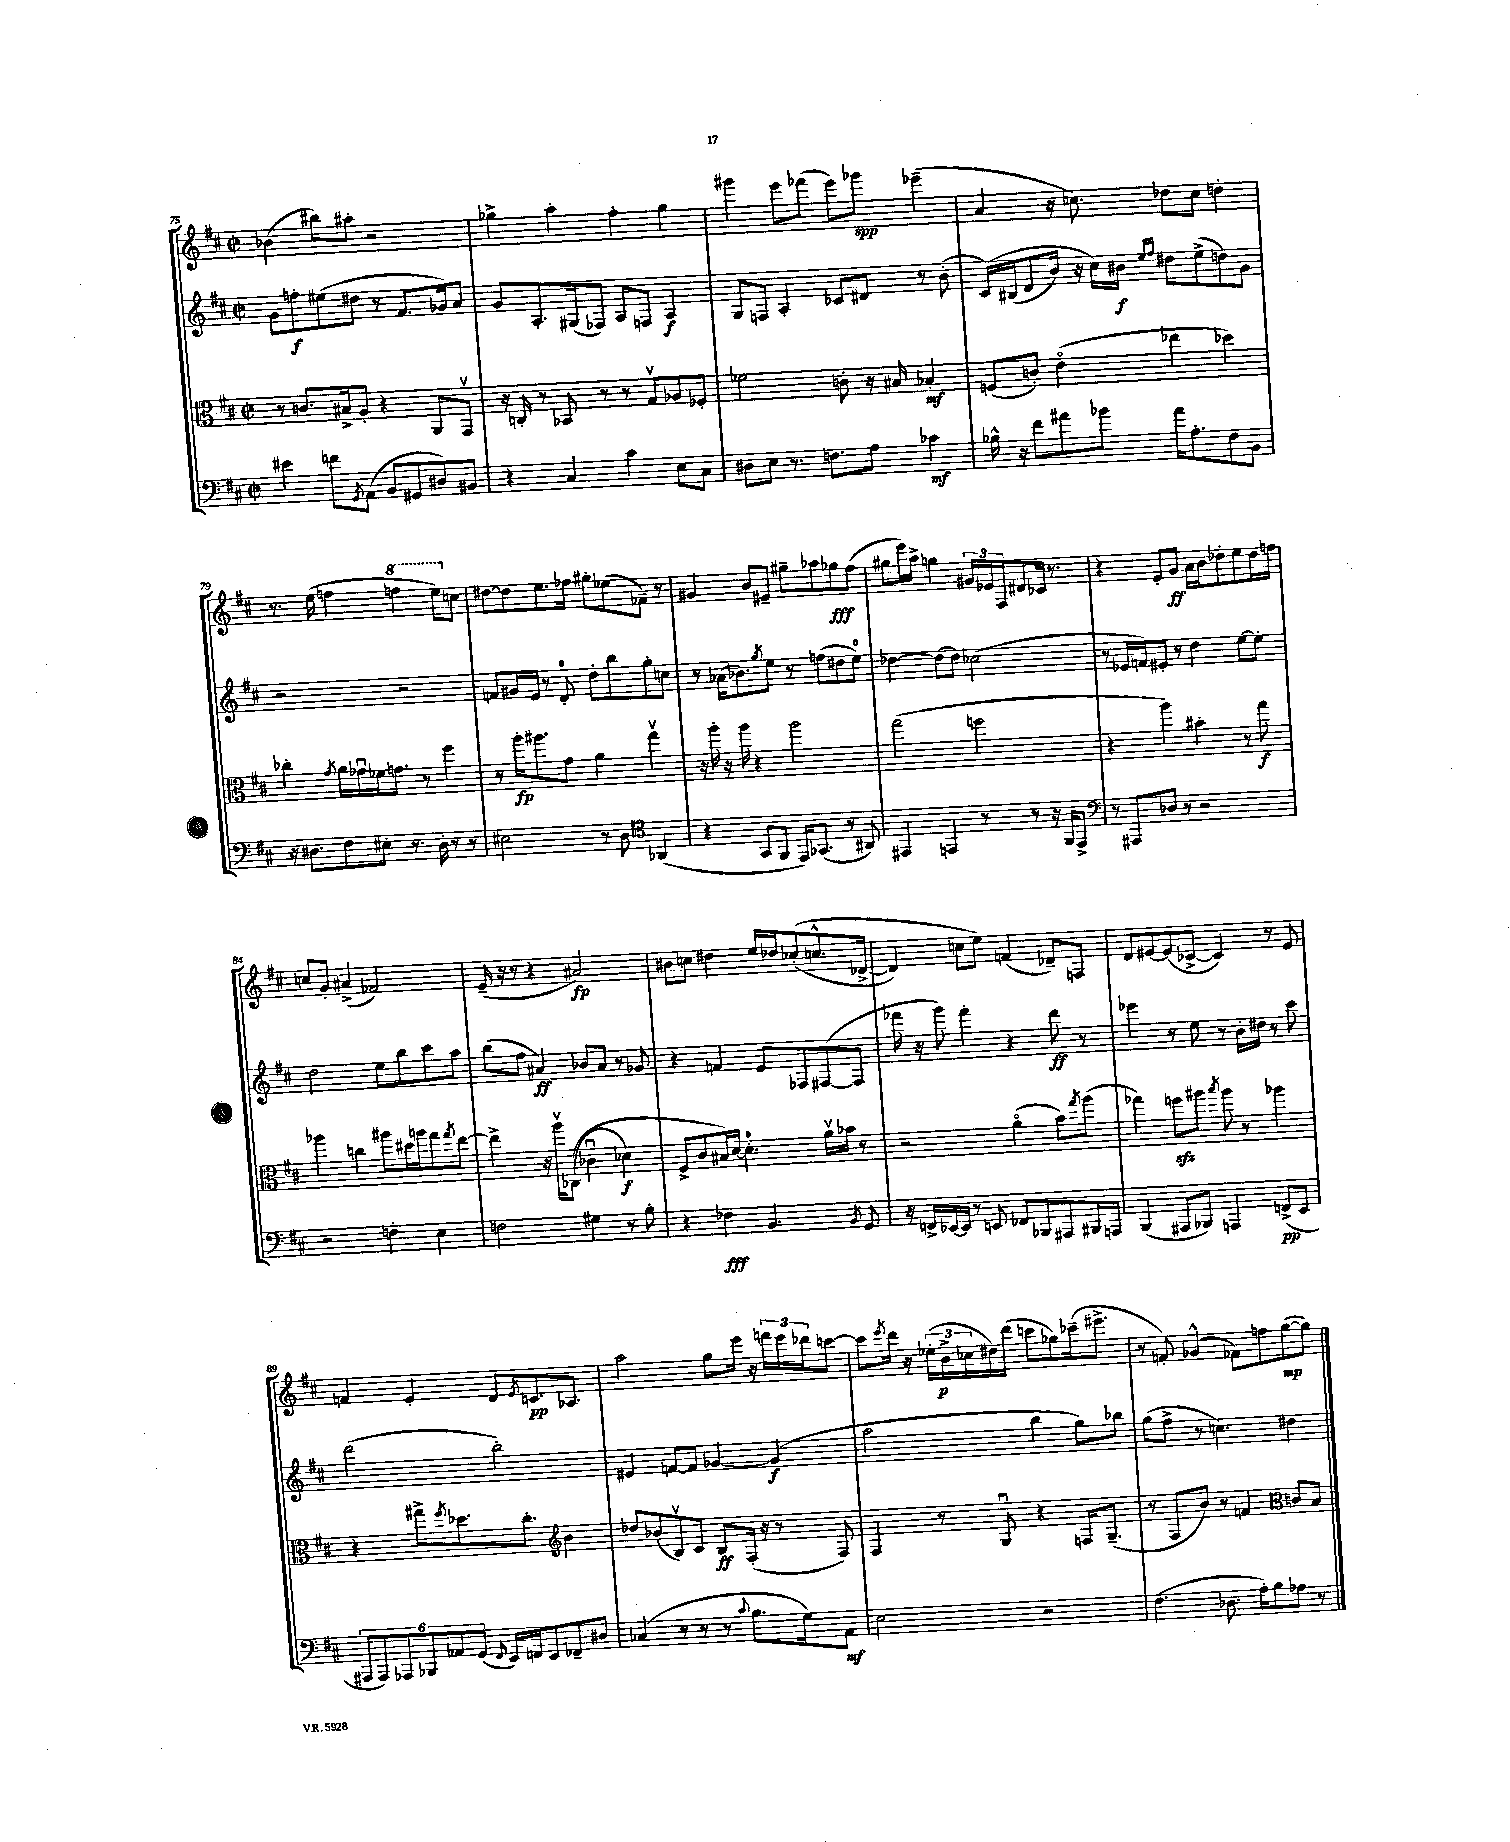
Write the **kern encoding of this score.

**kern	**kern	**kern	**kern
*staff4	*staff3	*staff2	*staff1
*clefF4	*clefC3	*clefG2	*clefG2
*k[f#c#]	*k[f#c#]	*k[f#c#]	*k[f#c#]
*M2/2	*M2/2	*M2/2	*M2/2
*met(c|)	*met(c|)	*met(c|)	*met(c|)
4e#\	8r	8g\L	(4b-\
.	8.c/L	8ff'\	.
8f\L	.	(8ee#\	8bb#\L)
.	16B#^/k	.	.
8qGG/	.	.	.
(8AA\J	8A'/J	8dd#\J	8aa#'\J
8BB/L	4r	8r	2r
8GG#/	.	8.f#/L	.
8D#/)	8AA/L	.	.
.	.	16g-/k)	.
8BB#/J	8GGv/J	8a/J	.
=	=	=	=
4r	16r	8g/L	4gg-^\
.	16C'/	.	.
.	8r	8.A'/	.
4C#/	8BB-/	.	4aa'\
.	.	(16G#/k	.
.	8r	8F-/J)	.
4c#\	8r	8A/L	4ff#'\
.	8Gv/L	8F/J	.
8E\L	8A-/	4A/	4gg-\
8C#\J	8F-'/J	.	.
=	=	=	=
8D#\L	2f-\	8G/L	4ggg#\
8E\J	.	8F/J	.
8.r	.	4A'/	8eee\L
.	.	.	(8fff-\J
8.F\L	.	.	.
.	8c'\	8c-/L	8eee\L)
8A\J	16r	8d#/J	8ggg-\J
.	16B#/	.	.
4c-\	4B-'/	8r	(4eee-~\
.	.	(8b'\	.
=	=	=	=
16B-^^\	(8F/L	&(16c#/LL)	4a/
16r	.	(16B#/J	.
8f#\L	8c'/J)	8d/	.
8a#\	(4eo\	16b/Jk)	16r
.	.	16r	8.cc\)
8b-\J	.	16cc#\LL&)	.
.	.	16b#\JJ	.
.	.	16qqee/LL	.
.	.	16qqff#/JJ	.
16a#\LK	4ee-\	8dd#\L	8dd-\L
8.A'\	.	.	.
.	.	(8ee^\	8cc\J
8F#\	4dd-\)	8dd\)	4dd'\
8BB\J	.	8g\J	.
=	=	=	=
16r	4cc-'\	2r	8.r
8.D#\L	.	.	.
.	.	.	(16ee\
.	8qg/	.	.
8F#\	16a\LL	.	4ff\
.	16g-u\	.	.
8E#'\J	16f-\J	.	.
.	8.g\J	.	.
8.r	.	2r	4fff\
.	8r	.	.
16D#'\	.	.	.
8r	4ff#\	.	8eee\L)
8r	.	.	8cc\J
=	=	=	=
2E#\	8r	8f/L	[8dd#\L
.	16aa'\LK	16g#/L	8dd#\]
.	8.aa#\	16e/JJ	.
.	.	8r	8.ee\
.	8g\J	8d'/	.
.	.	.	16ff-\Jk
8r	4a\	8dd'\L	8gg#'\L
8D\	.	8bb\	(8ee-\
*clefC4	*	*	*
(4AA-/	4ggv\	8gg'\	8f-~\J)
.	.	8cc\J	8r
=	=	=	=
4r	16r	8r	4g#/
.	16aa'\	.	.
.	16r	(16a-\LK	.
.	16aa\	8.b-\)	.
8GG/L	4r	.	8b/L
.	.	8qgg/	.
8FF#/J	.	8ee\J	8e#~/J
16EE/LK)	2aa\	8r	8gg#~\L
(8.GG-/J	.	.	.
.	.	(8ff\L	8aa-\
8r	.	8dd#\	8gg-\
8AA#/)	.	8ee\J)	(8ff#\J
=	=	=	=
4EE#/	(2gg\	[4dd-\	8gg#\L
.	.	.	16eee\L)
.	.	.	16aa^\JJ
4EE/	.	(8dd-\]L	4gg\
.	.	8dd-\J)	.
8r	2ff\	(2cc-\	24g#/LL
.	.	.	24e-/
.	.	.	24F#/J
8r	.	.	8d#/
16r	.	.	16c-/Jk
16FF#/LK	.	.	8.r
8EE^/J	.	.	.
=	=	=	=
*clefF4	*	*	*
8r	4r	8r	4r
8AAA#/L	.	16e-/LL	.
.	.	16f/J)	.
8D-/J	4aa\)	8e#'/J	8e'/L
8r	.	8r	8g/J
2r	4b#'\	4dd\	16a\LL
.	.	.	16b\J
.	.	.	8dd-'\
.	8r	[8ee\L	8ee\
.	8gg\	8ee'\]J	16dd-\L
.	.	.	16ff\JJ
=	=	=	=
2r	4aa-\	2dd\	8cc/L
.	.	.	8g'/J
.	4cc\	.	(4a#^/
4F'\	8aa#\L	8ee\L	2f-/)
.	16dd#\L	8bb\	.
.	16aa\J	.	.
4E\	8gg\	8ccc#\	.
.	8qgg/	.	.
.	[8ee\J	8aa\J	.
=	=	=	=
2F\	4ee^\]	(8bb\L	(16e~/
.	.	.	16r
.	.	8ff#\J	8r
.	16r	4a#/)	4r
.	16aav\LK	.	.
.	&((8C-\J	.	.
4G#\	4c-u\	8b-/L	2a#/)
.	.	8a#/J	.
8r	4d-\)	8r	.
8B'\	.	8g-/	.
=	=	=	=
4r	8F#^/L	4r	8b#\L
.	8c#/	.	8cc\J
4F-\	16B#/L&)	4f/	4dd#\
.	[16d/JJ	.	.
.	4.d'\]	.	.
4.BB/	.	8e/L	16ee/LL
.	.	.	16dd-/J
.	.	8F-/	&((8cc-'/
.	16av\LL	([8F#/	8.cc^^/
.	16b-\JJ	.	.
8qBB/	.	.	.
8GG/	8r	8F#/]J	.
.	.	.	[16d-^/Jk
=	=	=	=
16r	2r	16fff-\	4d-/])
16FF^/LL	.	16r	.
[16EE-/	.	8ggg\)	.
16EE-/]JJ	.	.	.
8r	.	4fff-'\	8cc\L
8EE/	.	.	8ee\J&)
8FF-/L	(4ao\	4r	(4f/
8BBB-/	.	.	.
8AAA#/	8b\L)	8ddd\	8d-~/L)
.	8qgg/	.	.
16BBB#/L	(8aa\J	8r	8F/J
16AAA/JJ	.	.	.
=	=	=	=
(4BBB/	4gg-\)	4eee-\	8d/L
.	.	.	[8e#/
8AAA#/L	8ff\L	8r	(8e#/]
8BBB-/J)	8aa#\J	8ee\	[8c-^/J
.	8qbb/	.	.
4AAA/	8aa#\	8r	4c-/])
.	8r	16b'\LL	.
.	.	16dd#\JJ	.
(8FF^/L	4aa-\	8r	8r
8EE/J	.	8ccc#\	8e#/
=	=	=	=
12AAA#/L	4r	(2ddd\	4f/
12AAA#/)	.	.	.
12AAA-/	.	.	.
12BBB-/	8gg#^\L	.	4e'/
12AA-/	.	.	.
.	8qff#/	.	.
.	8.dd-\	.	.
(12GG/J	.	.	.
16qqFF#/	.	.	.
16EE/LL)	.	2bb'\)	8d/L
16FF/J	8.cc#'\J	.	.
.	.	.	8qe/
8EE/	.	.	8.c/
*	*clefG2	*	*
8FF-~/	4b\	.	.
.	.	.	8.A-/J
8D#/J	.	.	.
=	=	=	=
(4C-/	8dd-/L	4e#/	2aa\
.	(8b-/	.	.
8r	8Bv/)	[8f/L	.
8r	8c#/J	8f/]J	.
8r	8B/L	[4g-/	8gg\L
8qqc#/	.	.	.
8.B\L	(16F#'/Jk	.	16eee\Jk
.	16r	.	16r
.	8r	(4g-/]	24fff\LL
.	.	.	24eee\
16G\k)	.	.	.
.	.	.	24ddd-\J
8AA\J	8F#/)	.	[8ccc\J
=	=	=	=
2E\	4F#/	2aa\	8ccc\]L
.	.	.	8qeee/
.	.	.	16ddd\Jk
.	.	.	16r
.	8r	.	(24ee-'\LL
.	.	.	24b^\
.	.	.	24cc-\
.	8Gu/	.	16dd#\)
.	.	.	(16ddd\JJ
2r	4r	4bb\	8ccc\L
.	.	.	8gg-\)
.	16F/LK	8gg\L)	(16ccc-~\k
.	(8.G~/J	.	8.eee#^\J
.	.	8bb-\J	.
=	=	=	=
(4.F#\	8r	(8gg\L	8r
.	8F#/L	8ff#^\J	8f'/)
.	8b/J)	8r	(4g-^^/
8.D-\	8r	4.cc\)	.
.	4f/	.	8f-\L)
16A'\LK)	.	.	.
8B\	.	.	8ff\
*	*clefC3	*	*
8A-\J	8c/L	4dd#\	([8gg\
8r	8B/J	.	8gg\]J)
==	==	==	==
*-	*-	*-	*-
